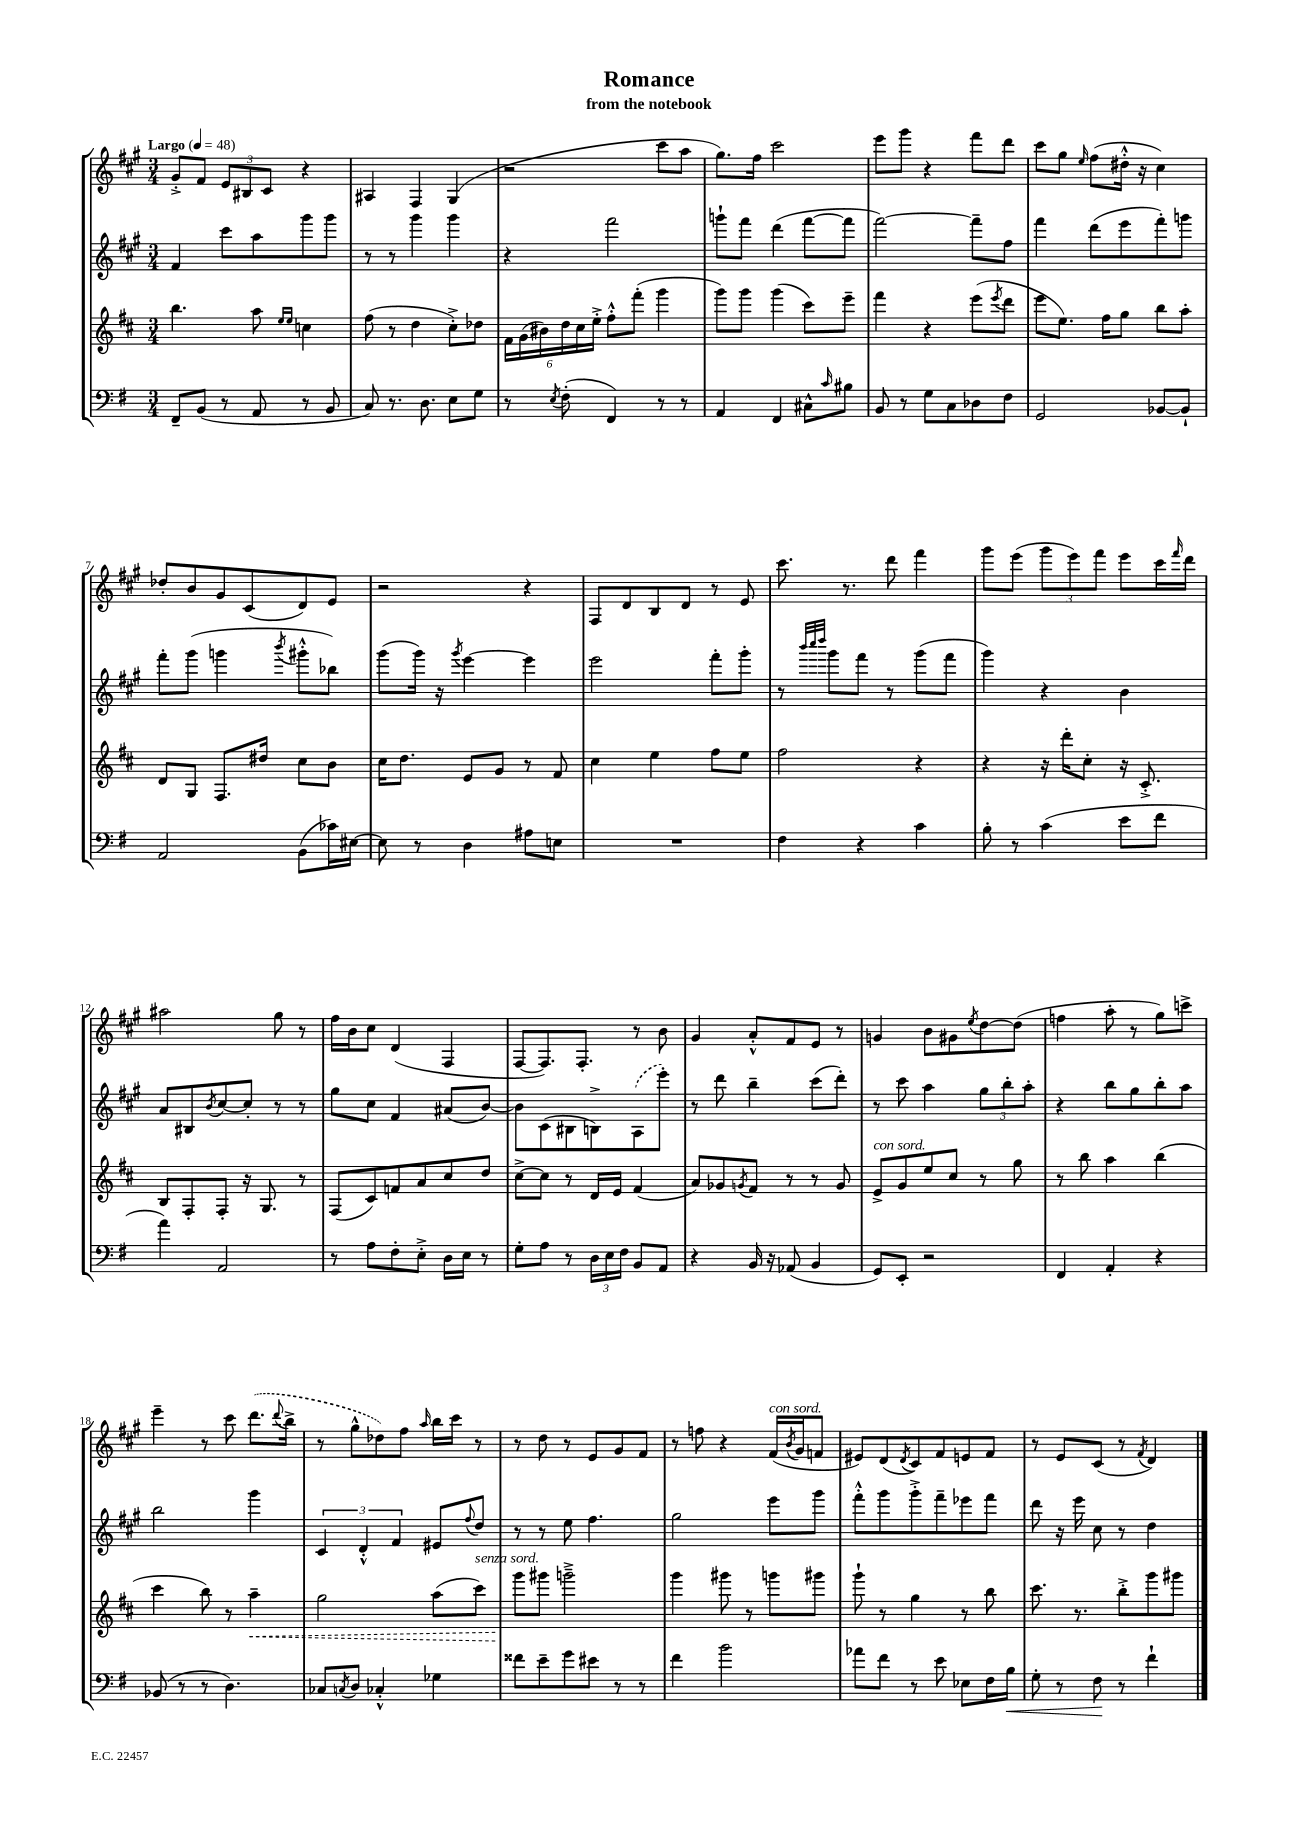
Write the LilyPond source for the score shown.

\header { title = "Romance" subtitle = "from the notebook" }
<<
\new StaffGroup <<
\new Staff = "s0" {
    \clef treble \key a \major \numericTimeSignature \time 3/4 \tempo "Largo" 4 = 48
    gis'8-.-> fis'8 \tuplet 3/2 { e'8 bis8 cis'8 } r4 |
    ais4 fis4 gis4( |
    r2 cis'''8 a''8 |
    gis''8.) fis''16 cis'''2 |
    e'''8 gis'''8 r4 fis'''8 d'''8 |
    cis'''8 gis''8 \grace { e''16 } fis''8( dis''16-.-^ r16 cis''4) |
    des''8-. b'8 gis'8 cis'8( d'8) e'8 |
    r2 r4 |
    fis8 d'8 b8 d'8 r8 e'8 |
    cis'''8. r8. d'''8 fis'''4 |
    gis'''8 e'''8( \tuplet 3/2 { gis'''8 e'''8) fis'''8 } e'''8 cis'''16 \grace { fis'''16 } d'''16 |
    ais''2 gis''8 r8 |
    fis''16 b'16 cis''8 d'4( fis4 |
    fis8~ fis8.) fis8.-. r8 b'8 |
    gis'4 a'8-.-^ fis'8 e'8 r8 |
    g'4 b'8 gis'8 \acciaccatura { e''8 } d''8~ d''8( |
    f''4 a''8-. r8 gis''8) c'''8-> |
    e'''4-- r8 cis'''8 \once \slurDashed d'''8.( \appoggiatura { d'''8 } b''16-> |
    r8 gis''8-^ des''8) fis''8 \grace { a''16 } b''16 cis'''16 r8 |
    r8 d''8 r8 e'8 gis'8 fis'8 |
    r8 f''8 r4 fis'16^\markup { \italic "con sord." }( \acciaccatura { b'8 } gis'16 f'8 |
    eis'8) d'8( \acciaccatura { d'8 } cis'8) fis'8 e'8 fis'8 |
    r8 e'8 cis'8( r8 \acciaccatura { fis'8 } d'4) \bar "|." |
}
\new Staff = "s1" {
    \clef treble \key a \major \numericTimeSignature \time 3/4
    fis'4 cis'''8 a''8 gis'''8 gis'''8 |
    r8 r8 gis'''4 gis'''4 |
    r4 fis'''2 |
    g'''8-! fis'''8 d'''4( fis'''8~ fis'''8 |
    fis'''2~) fis'''8-- fis''8 |
    fis'''4 d'''8( e'''8 fis'''8-.) g'''8 |
    fis'''8-. gis'''8( g'''4 \acciaccatura { b'''8 } gis'''8-.-^ bes''8) |
    gis'''8( gis'''16) r16 \acciaccatura { gis'''8 } e'''4~ e'''4 |
    e'''2 fis'''8-. gis'''8-. |
    r8 \grace { b'''32 cis''''32 d''''32 } gis'''8 fis'''8 r8 gis'''8( fis'''8 |
    gis'''4) r4 b'4 |
    a'8 bis8 \acciaccatura { b'8 } cis''8~ cis''8-. r8 r8 |
    gis''8 cis''8 fis'4 ais'8( b'8~) |
    b'8 cis'8( bis8 b8->) \once \slurDashed a8( e'''8-.) |
    r8 d'''8 b''4-- cis'''8( d'''8-.) |
    r8 cis'''8 a''4 \tuplet 3/2 { gis''8 b''8-. a''8-. } |
    r4 b''8 gis''8 b''8-. a''8 |
    b''2 gis'''4 |
    \tuplet 3/2 { cis'4 d'4-.-^ fis'4 } eis'8 \appoggiatura { fis''8 } d''8 |
    r8 r8 e''8 fis''4. |
    gis''2 e'''8 gis'''8 |
    fis'''8-.-^ gis'''8 gis'''8-.-> fis'''8-- ees'''8 fis'''8 |
    d'''8 r16 e'''16 cis''8 r8 d''4 \bar "|." |
}
\new Staff = "s2" {
    \clef treble \key d \major \numericTimeSignature \time 3/4
    b''4. a''8 \grace { e''16 e''16 } c''4 |
    fis''8( r8 d''4 cis''8-.->) des''8 |
    \tuplet 6/4 { fis'16 g'16( bis'16) d''16 cis''16 e''16-.-> } fis''8-.-^ fis'''8-.( g'''4 |
    g'''8) g'''8 g'''4( cis'''8) e'''8-- |
    fis'''4 r4 e'''8( \acciaccatura { e'''8 } d'''8 |
    e'''8 e''8.) fis''16 g''8 b''8 a''8-. |
    d'8 g8 fis8. dis''16 cis''8 b'8 |
    cis''16 d''8. e'8 g'8 r8 fis'8 |
    cis''4 e''4 fis''8 e''8 |
    fis''2 r4 |
    r4 r16 d'''16-. cis''8-. r16 cis'8.-.-> |
    b8 fis8-. fis8-. r16 g8. r8 |
    fis8( cis'8) f'8 a'8 cis''8 d''8 |
    cis''8~-> cis''8 r8 d'16 e'16 fis'4( |
    a'8) ges'8 \acciaccatura { g'8 } fis'8 r8 r8 g'8 |
    e'8->^\markup { \italic "con sord." } g'8 e''8 cis''8 r8 g''8 |
    r8 b''8 a''4 b''4( |
    cis'''4 b''8) r8 \once \override Hairpin.style = #'dashed-line a''4--\< |
    g''2 a''8( cis'''8^\markup { \italic "senza sord." }) |
    g'''8\! gis'''8 g'''2---> |
    g'''4 gis'''8 r8 g'''8 gis'''8 |
    g'''8-! r8 g''4 r8 b''8 |
    cis'''8. r8. b''8-.-> g'''8 gis'''8 \bar "|." |
}
\new Staff = "s3" {
    \clef bass \key g \major \numericTimeSignature \time 3/4
    fis,8-- b,8( r8 a,8 r8 b,8 |
    c8) r8. d8. e8 g8 |
    r8 \acciaccatura { e8 } fis8-.( fis,4) r8 r8 |
    a,4 fis,4 cis8-^ \grace { c'16 } bis8 |
    b,8 r8 g8 c8 des8 fis8 |
    g,2 bes,8~ bes,8-! |
    a,2 b,8( ces'16) eis16~ |
    eis8 r8 d4 ais8 e8 |
    R2. |
    fis4 r4 c'4 |
    b8-. r8 c'4( e'8 fis'8 |
    a'4) a,2 |
    r8 a8 fis8-. e8-.-> d16 e16 r8 |
    g8-. a8 r8 \tuplet 3/2 { d16 e16 fis16 } b,8 a,8 |
    r4 b,16 r16 aes,8( b,4 |
    g,8) e,8-. r2 |
    fis,4 a,4-. r4 |
    bes,8( r8 r8 d4.) |
    ces8 \acciaccatura { c8 } d8 ces4-.-^ ges4 |
    fisis'8 e'8-- g'8 eis'8 r8 r8 |
    fis'4 b'2 |
    aes'8 fis'8 r8 e'8 ees8 fis16 b16\< |
    g8-. r8 fis8\! r8 fis'4-! \bar "|." |
}
>>
>>
